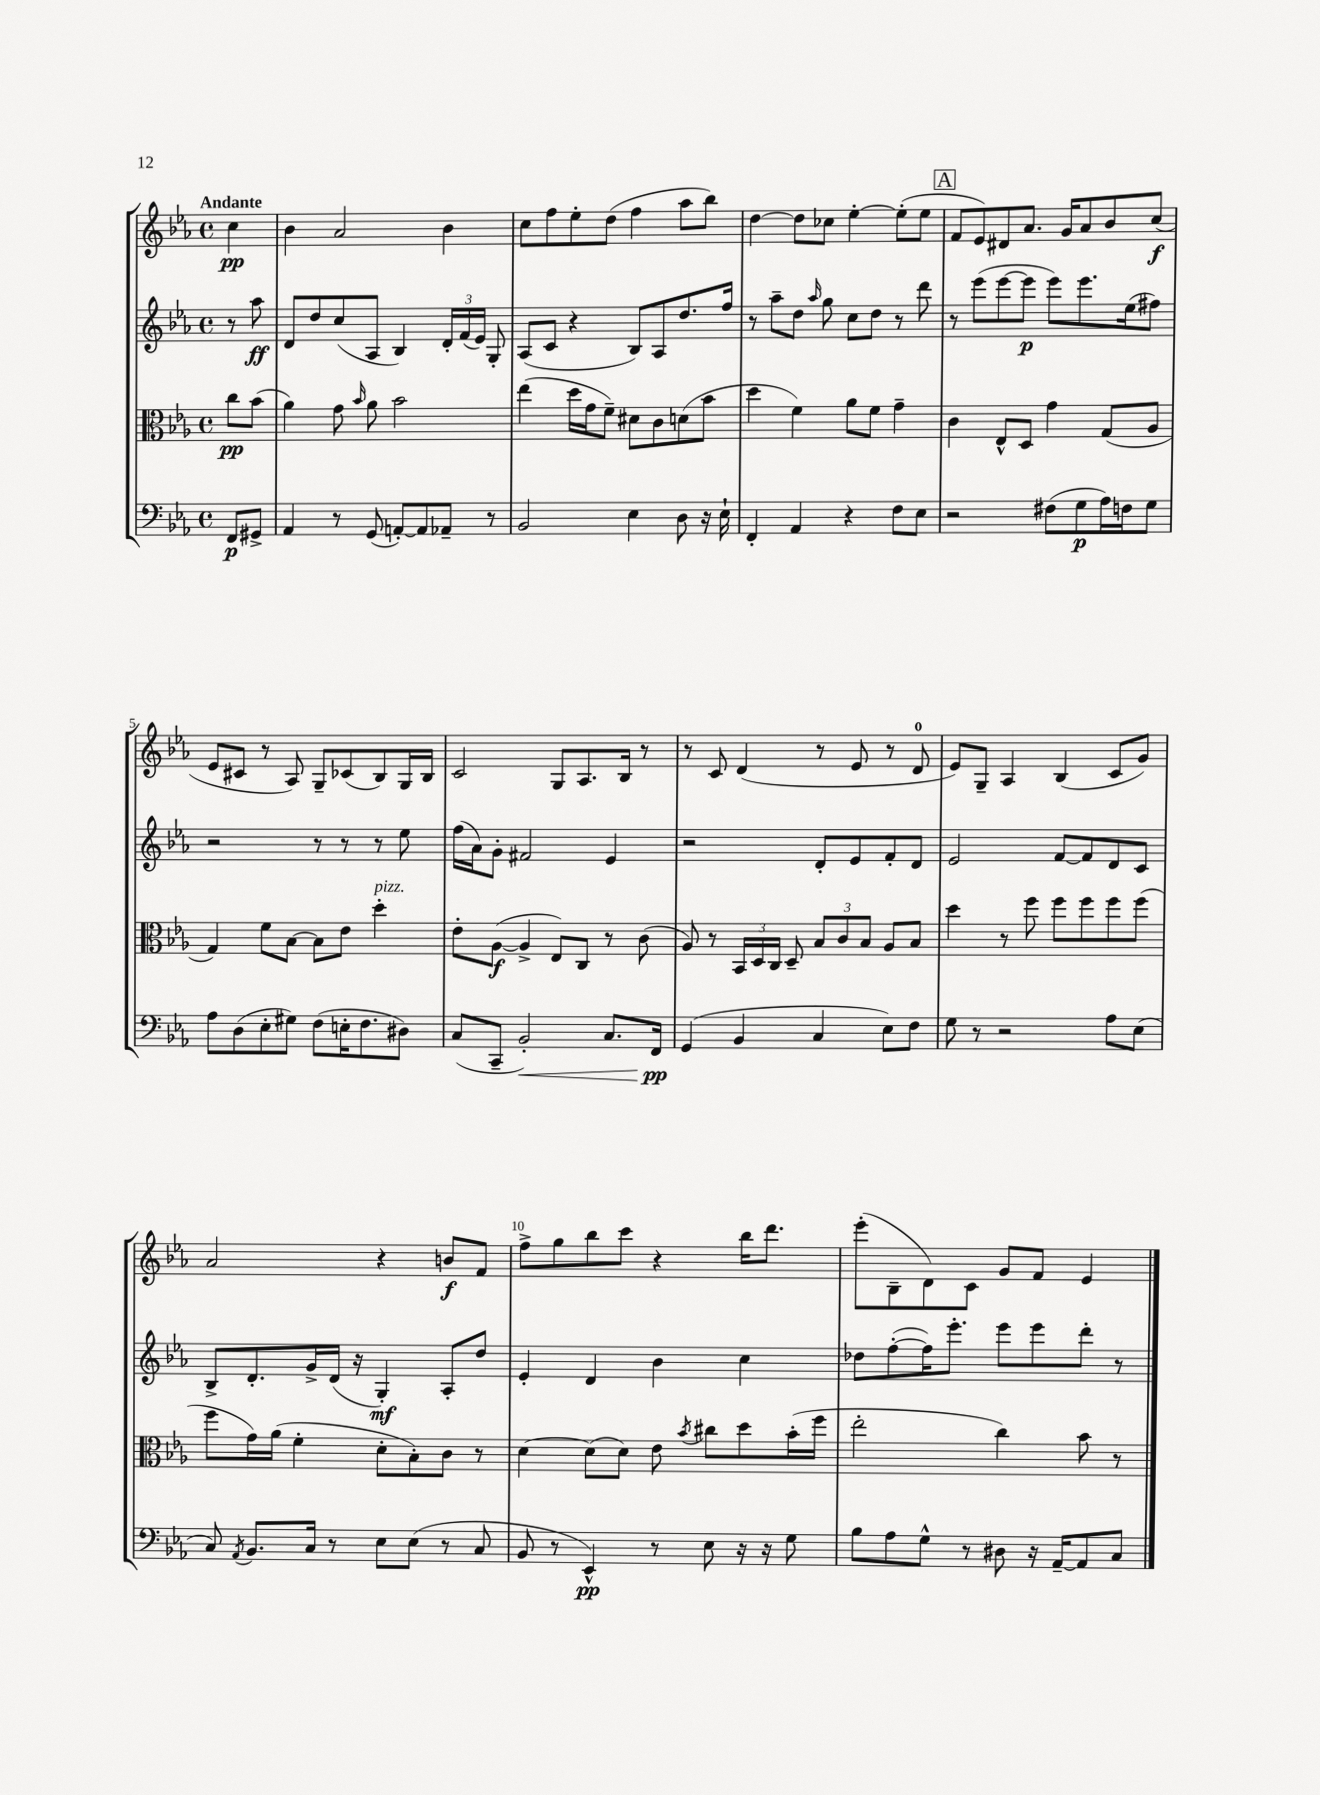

**kern	**kern	**kern	**kern
*staff4	*staff3	*staff2	*staff1
*clefF4	*clefC3	*clefG2	*clefG2
*k[b-e-a-]	*k[b-e-a-]	*k[b-e-a-]	*k[b-e-a-]
*M4/4	*M4/4	*M4/4	*M4/4
*met(c)	*met(c)	*met(c)	*met(c)
8FF	8cc	8r	4cc
8GG#^	(8b-	8aa-	.
=	=	=	=
4AA-	4a-)	8d	4b-
.	.	8dd	.
8r	8g	(8cc	2a-
.	16qqb-	.	.
(8GG	8a-	8A-	.
[8AA')	2b-	4B-)	.
8AA]	.	.	.
8AA-~	.	24d'	4b-
.	.	(24f	.
.	.	24e-)	.
8r	.	8G'	.
=	=	=	=
2BB-	(4ee-	(8A-	8cc
.	.	8c	8ff
.	16dd	4r	8ee-'
.	16g	.	.
.	8f~)	.	(8dd
4E-	8d#	8B-)	4ff
.	8c	8A-	.
8D	(8d	8.dd	8aa-
16r	8b-	.	8bb-)
16E-`	.	16ff	.
=	=	=	=
4FF'	4dd	8r	[4dd
.	.	8aa-~	.
4AA-	4f)	8dd	8dd]
.	.	16qqaa-	.
.	.	8gg	8cc-
4r	8a-	8cc	[4ee-'
.	8f	8dd	.
8F	4g~	8r	(8ee-']
8E-	.	8ddd	8ee-
=	=	=	=
2r	4c	8r	8f
.	.	(8eee-	8e-)
.	8E-^^	[8eee-	8d#
.	8D	8eee-]	8.a-
(8F#	4g	8eee-)	.
.	.	.	16g
8G	.	8.eee-	8a-
16A-)	(8G	.	8b-
16F	.	(16ee-	.
8G	8A-	8ff#)	(8cc
=	=	=	=
8A-	4G)	2r	8e-
(8D	.	.	8c#
8E-'	8f	.	8r
8G#)	[8B-	.	8A-)
(8F	8B-]	8r	8G~
16E'	8e-	8r	(8c-
8.F	.	.	.
.	4dd'	8r	8B-)
8D#)	.	8ee-	16G
.	.	.	16B-
=	=	=	=
(8C	8e-'	(16ff	2c
.	.	16a-)	.
8CC~	([8A-	8g'	.
2BB-')	4A-^]	2f#	.
.	8E-)	.	8G
.	8C	.	8.A-
8.C	8r	4e-	.
.	.	.	16B-
.	(8c	.	8r
16FF	.	.	.
=	=	=	=
(4GG	8A-)	2r	8r
.	8r	.	8c
4BB-	24BB-	.	(4d
.	24D	.	.
.	24C	.	.
.	8D~	.	.
4C	12B-	8d'	8r
.	12c	.	.
.	.	8e-	8e-
.	12B-	.	.
8E-)	8A-	8f'	8r
8F	8B-	8d	8d
=	=	=	=
8G	4dd	2e-	8e-)
8r	.	.	8G~
2r	8r	.	4A-
.	8ff	.	.
.	8ff	[8f	(4B-
.	8ff	8f]	.
8A-	8ff	8d	8c
(8E-	(8ff	8c	8g)
=	=	=	=
8C)	8ff	8B-^	2a-
8qAA-	.	.	.
8.BB-	16g)	8.d'	.
.	(16a-	.	.
.	4f'	.	.
16C	.	16g^	.
8r	.	(16d	.
.	.	16r	.
8E-	8d'	4G')	4r
(8E-	8B-')	.	.
8r	8c	8A-'	8b
8C	8r	8dd	8f
=	=	=	=
8BB-	[4d	4e-'	8ff^
8r	.	.	8gg
4EE-^^)	(8d]	4d	8bb-
.	8d)	.	8ccc
8r	8e-	4b-	4r
.	8qb-	.	.
8E-	8cc#	.	.
16r	8dd	4cc	16bb-
16r	.	.	8.ddd
8G	(16b-'	.	.
.	16ff	.	.
=	=	=	=
8B-	2ee-'	8dd-	(8eee-'
8A-	.	([8ff'	8B-~
8G^^	.	16ff])	8d)
.	.	8.eee-'	.
8r	.	.	8c
8D#	4cc)	8eee-	8g
16r	.	8eee-	8f
[16AA-~	.	.	.
8AA-]	8b-	8ddd'	4e-
8C	8r	8r	.
==	==	==	==
*-	*-	*-	*-
